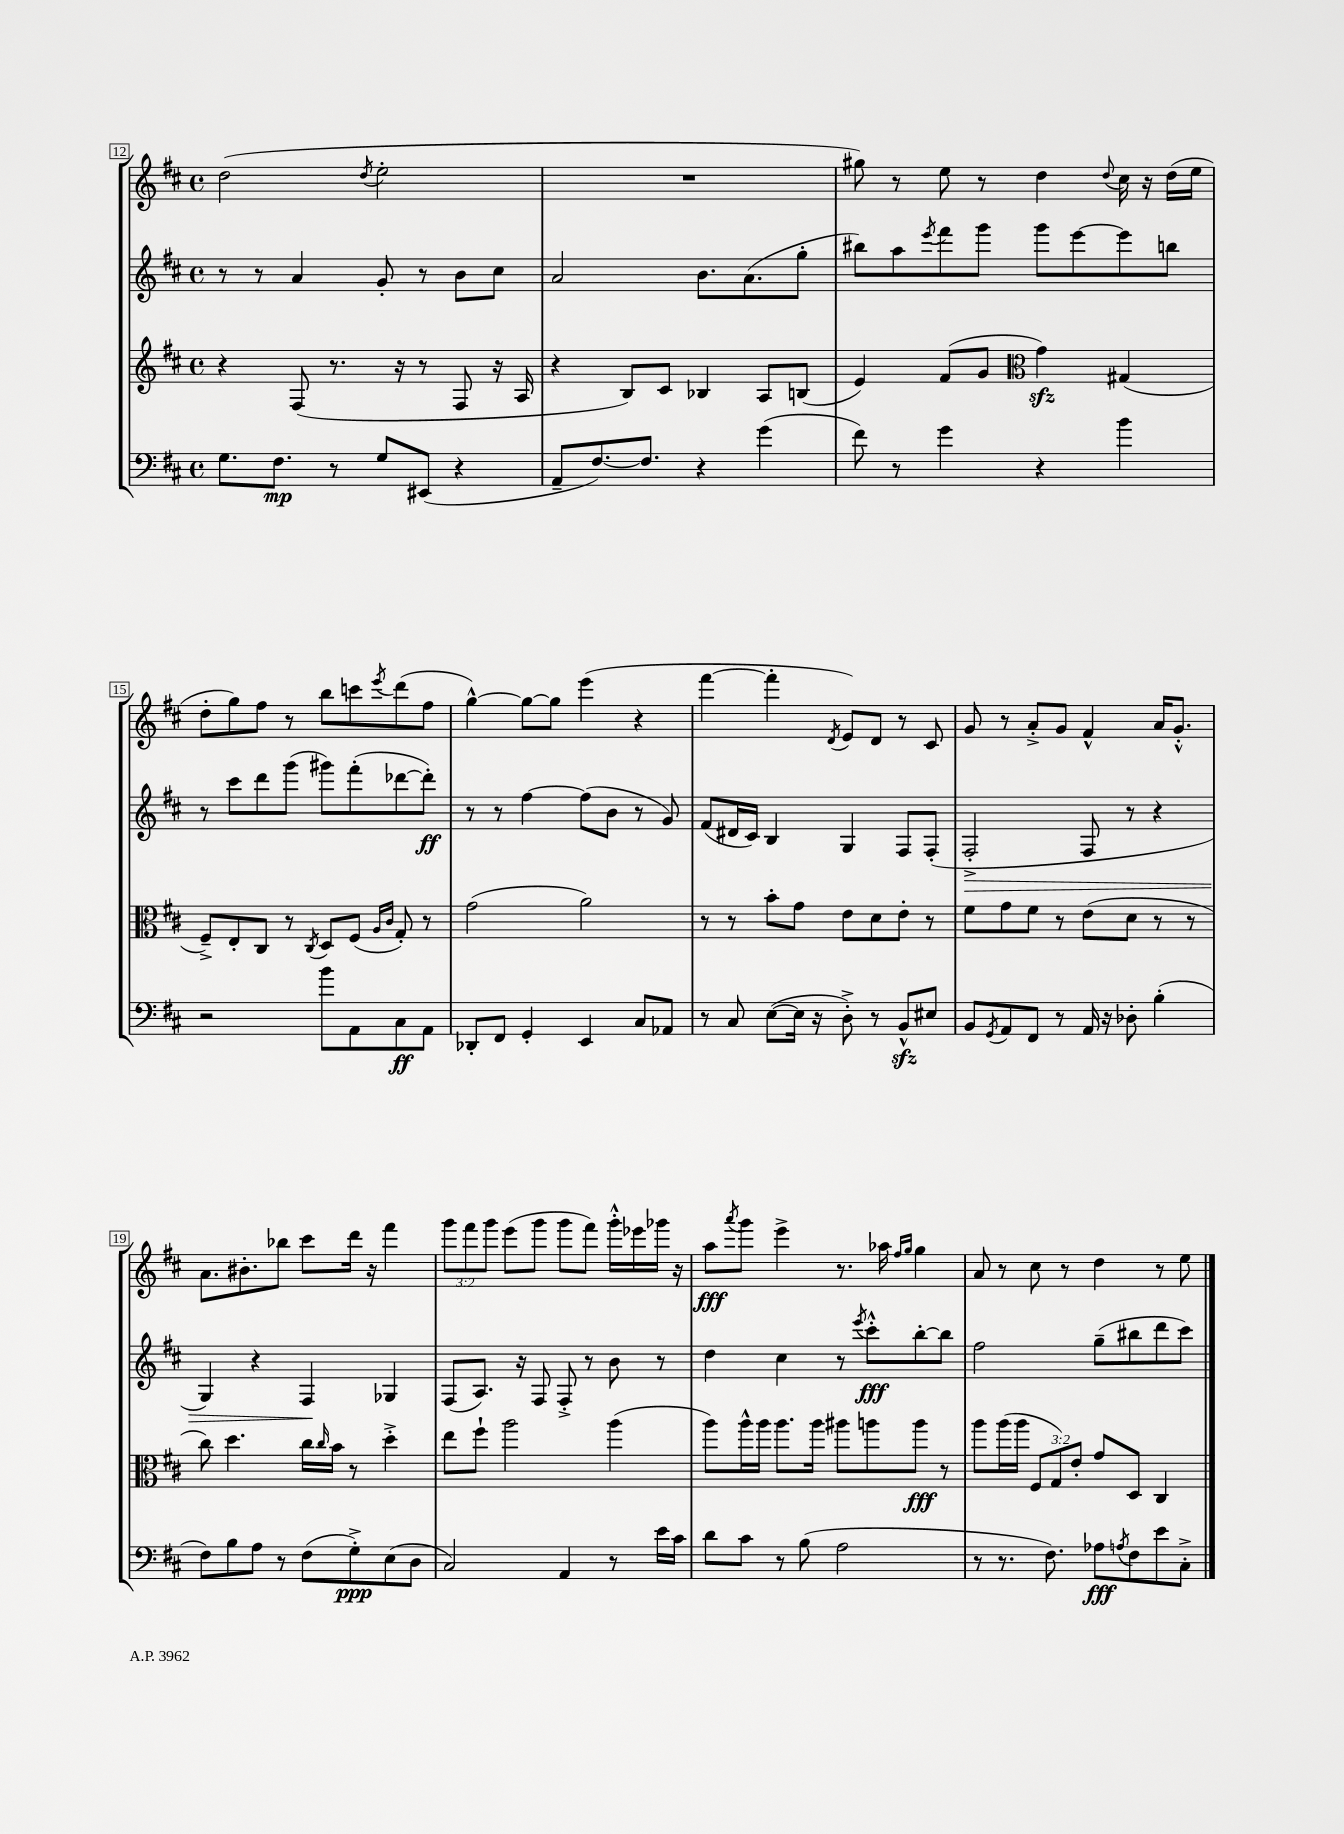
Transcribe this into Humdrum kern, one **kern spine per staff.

**kern	**dynam	**kern	**dynam	**kern	**dynam	**kern	**dynam
*part4	*part4	*part3	*part3	*part2	*part2	*part1	*part1
*staff4	*staff4	*staff3	*staff3	*staff2	*staff2	*staff1	*staff1
*clefF4	*	*clefG2	*	*clefG2	*	*clefG2	*
*k[f#c#]	*	*k[f#c#]	*	*k[f#c#]	*	*k[f#c#]	*
*M4/4	*	*M4/4	*	*M4/4	*	*M4/4	*
*met(c)	*	*met(c)	*	*met(c)	*	*met(c)	*
=12	=12	=12	=12	=12	=12	=12	=12
8.G\L	.	4r	.	8r	.	(2dd\	.
.	.	.	.	8r	.	.	.
8.F#\J	mp	.	.	.	.	.	.
.	.	(8F#/	.	4a/	.	.	.
8r	.	8.r	.	.	.	.	.
.	.	.	.	.	.	8qdd/	.
8G/L	.	.	.	8g'/	.	2ee'\	.
.	.	16r	.	.	.	.	.
(8EE#X/J	.	8r	.	8r	.	.	.
4r	.	8F#/	.	8b\L	.	.	.
.	.	16r	.	8cc#\J	.	.	.
.	.	16A/	.	.	.	.	.
=13	=13	=13	=13	=13	=13	=13	=13
8AA~/L	.	4r	.	2a/	.	1r	.
[8.F#/)	.	.	.	.	.	.	.
.	.	8B/L)	.	.	.	.	.
8.F#/J]	.	.	.	.	.	.	.
.	.	8c#/J	.	.	.	.	.
4r	.	4B-X/	.	8.b\L	.	.	.
.	.	.	.	(8.a\	.	.	.
(4g\	.	8A/L	.	.	.	.	.
.	.	(8Bn/J	.	8gg'\J	.	.	.
=14	=14	=14	=14	=14	=14	=14	=14
8f#\)	.	4e/)	.	8bb#X\L)	.	8gg#X\)	.
8r	.	.	.	8aa\	.	8r	.
.	.	.	.	8qeee/	.	.	.
4g\	.	(8f#/L	.	8fff#\	.	8ee\	.
.	.	8g/J	.	8ggg\J	.	8r	.
*	*	*clefC3	*	*	*	*	*
4r	.	4gzz\)	.	8ggg\L	.	4dd\	.
.	.	.	.	[8eee\	.	.	.
.	.	.	.	.	.	8qqdd/	.
4b\	.	(4G#X/	.	8eee\]	.	16cc#\	.
.	.	.	.	.	.	16r	.
.	.	.	.	8bbn\J	.	(16dd\LL	.
.	.	.	.	.	.	16ee\JJ	.
!!LO:LB:g=z
=15	=15	=15	=15	=15	=15	=15	=15
2r	.	8F#~^/L)	.	8r	.	8dd'\L	.
.	.	8E'/	.	8ccc#\L	.	8gg\)	.
.	.	8C#/J	.	8ddd\	.	8ff#\J	.
.	.	8r	.	(8ggg\J	.	8r	.
.	.	8qC#/	.	.	.	.	.
8b\L	.	8D/L	.	8ggg#X\L)	.	8bb\L	.
8AA\	.	(8F#/J	.	(8fff#'\	.	8cccn\	.
.	.	16qqA/LL	.	.	.	.	.
.	.	16qqc#/JJ	.	.	.	8qeee/	.
8C#\	ff	8G'/)	.	[8ddd-X\	.	(8ddd\	.
8AA\J	.	8r	.	8ddd-'\J])	ff	8ff#\J	.
=16	=16	=16	=16	=16	=16	=16	=16
8DD-X'/L	.	(2g\	.	8r	.	[4gg^^\)	.
8FF#/J	.	.	.	8r	.	.	.
4GG'/	.	.	.	[4ff#\	.	8gg\L_	.
.	.	.	.	.	.	8gg\J]	.
4EE/	.	2a\)	.	(8ff#\L]	.	(4eee\	.
.	.	.	.	8b\J	.	.	.
8C#/L	.	.	.	8r	.	4r	.
8AA-X/J	.	.	.	8g/)	.	.	.
=17	=17	=17	=17	=17	=17	=17	=17
8r	.	8r	.	(8f#/L	.	[4fff#\	.
8C#/	.	8r	.	16d#X/L	.	.	.
.	.	.	.	16c#/JJ)	.	.	.
([8E\L	.	8b'\L	.	4B/	.	4fff#'\]	.
16E\Jk]	.	8g\J	.	.	.	.	.
16r	.	.	.	.	.	.	.
.	.	.	.	.	.	8qd/	.
8D'^\)	.	8e\L	.	4G/	.	8e/L)	.
8r	.	8d\	.	.	.	8d/J	.
8BBzz^^/L	.	8e'\J	.	8F#/L	.	8r	.
8E#X/J	.	8r	.	(8F#'/J	.	8c#/	.
=18	=18	=18	=18	=18	=18	=18	=18
!	!	!	!	!	!LO:HP:b	!	!
8BB/L	.	8f#\L	.	2F#'^/	>	8g/	.
8qGG/	.	.	.	.	.	.	.
8AA/	.	8g\	.	.	.	8r	.
8FF#/J	.	8f#\J	.	.	.	8a'^/L	.
8r	.	8r	.	.	.	8g/J	.
16AA/	.	(8e\L	.	8F#/	.	4f#^^/	.
16r	.	.	.	.	.	.	.
8D-X'\	.	8d\J	.	8r	.	.	.
(4B'\	.	8r	.	4r	.	16a/KL	.
.	.	.	.	.	.	8.g'^^/J	.
.	.	8r	.	.	.	.	.
!!LO:LB:g=z
=19	=19	=19	=19	=19	=19	=19	=19
8F#\L)	.	8cc#\)	.	4G/)	.	8.a\L	.
8B\	.	4.dd\	.	.	.	.	.
.	.	.	.	.	.	8.b#X'\	.
8A\J	.	.	.	4r	.	.	.
8r	.	.	.	.	.	8bb-X\J	.
(8F#\L	.	16cc#\LL	.	4F#/	.	8ccc#\L	.
.	.	16qqcc#/	.	.	.	.	.
.	.	16b\JJ	.	.	.	.	.
8G'^\)	ppp	8r	.	.	.	16ddd\Jk	.
.	.	.	.	.	.	16r	.
(8E\	.	4dd'^\	.	4G-X/	]	4fff#\	.
8D\J	.	.	.	.	.	.	.
=20	=20	=20	=20	=20	=20	=20	=20
2C#/)	.	8ee\L	.	(8F#/L	.	12ggg\L	.
.	.	.	.	.	.	12fff#\	.
.	.	8ff#`\J	.	8.A/J)	.	.	.
.	.	.	.	.	.	12ggg\J	.
.	.	2aa\	.	.	.	(8eee\L	.
.	.	.	.	16r	.	.	.
.	.	.	.	8F#/	.	8ggg\J	.
4AA/	.	.	.	8F#'^/	.	8ggg\L	.
.	.	.	.	8r	.	8fff#\J)	.
8r	.	(4aa\	.	8b\	.	16ggg'^^\LL	.
.	.	.	.	.	.	16eee-X\	.
16e\LL	.	.	.	8r	.	16ggg-X\JJ	.
16c#\JJ	.	.	.	.	.	16r	.
=21	=21	=21	=21	=21	=21	=21	=21
8d\L	.	8aa\L)	.	4dd\	.	8aa\L	fff
.	.	.	.	.	.	8qaaa/	.
8c#\J	.	16aa^^\L	.	.	.	8ggg\J	.
.	.	16aa\JJ	.	.	.	.	.
8r	.	8.aa\L	.	4cc#\	.	4eee^\	.
(8B\	.	.	.	.	.	.	.
.	.	16aa\Jk	.	.	.	.	.
2A\	.	8aa#X\L	.	8r	.	8.r	.
.	.	.	.	8qeee/	.	.	.
.	.	8aan\	.	8ccc#'^^\L	fff	.	.
.	.	.	.	.	.	16aa-X\	.
.	.	.	.	.	.	16qqff#/LL	.
.	.	.	.	.	.	16qqgg/JJ	.
.	.	8aa\J	fff	[8bb'\	.	4gg\	.
.	.	8r	.	8bb\J]	.	.	.
=22	=22	=22	=22	=22	=22	=22	=22
8r	.	8aa\L	.	2ff#\	.	8a/	.
8.r	.	(16aa\L	.	.	.	8r	.
.	.	16aa\JJ	.	.	.	.	.
.	.	12F#/L	.	.	.	8cc#\	.
8.F#\)	.	.	.	.	.	.	.
.	.	12G/)	.	.	.	.	.
.	.	.	.	.	.	8r	.
.	.	12e'/J	.	.	.	.	.
8A-X\L	fff	8g/L	.	(8gg~\L	.	4dd\	.
8qAn/	.	.	.	.	.	.	.
8F#\	.	8D/J	.	8bb#X\	.	.	.
8e\	.	4C#/	.	8ddd\	.	8r	.
8C#'^\J	.	.	.	8ccc#\J)	.	8ee\	.
==	==	==	==	==	==	==	==
*-	*-	*-	*-	*-	*-	*-	*-
